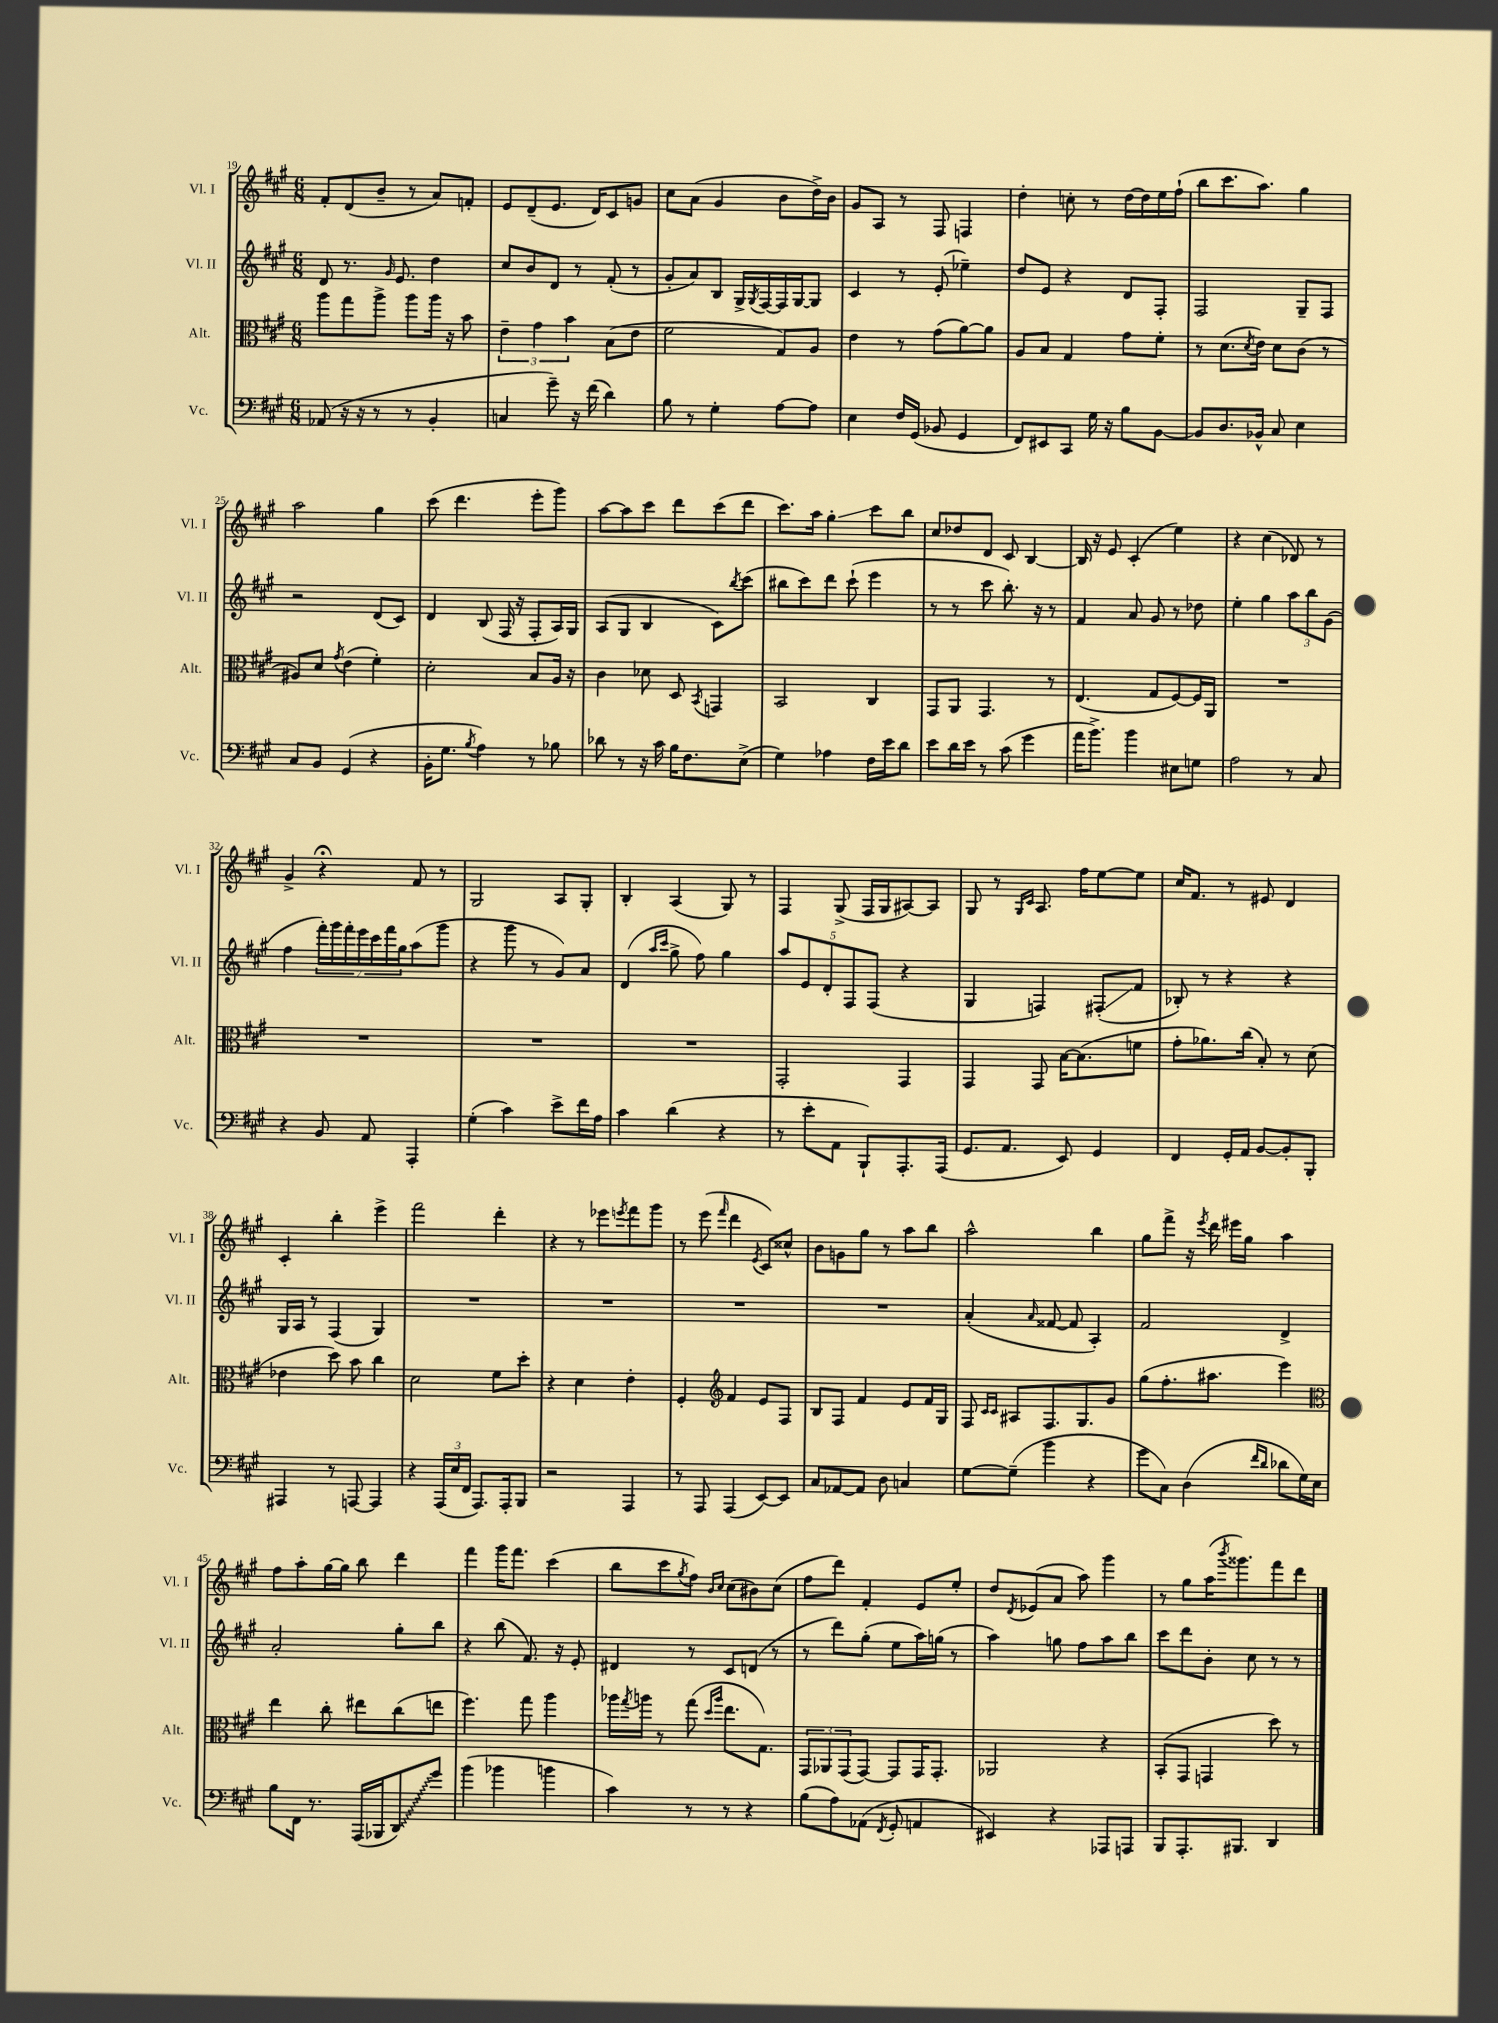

**kern	**kern	**kern	**kern
*staff4	*staff3	*staff2	*staff1
*clefF4	*clefC3	*clefG2	*clefG2
*k[f#c#g#]	*k[f#c#g#]	*k[f#c#g#]	*k[f#c#g#]
*M6/8	*M6/8	*M6/8	*M6/8
(8AA-/	8aa\L	8d/	8f#'/L
16r	8gg#\	8.r	(8d/
16r	.	.	.
8r	8aa^\J	.	8b~/J
.	.	16qqg#/	.
.	.	8.e/	.
8r	8aa\L	.	8r
4BB'/	16aa\Jk	4dd\	8a/L)
.	16r	.	.
.	8b\	.	8f'/J
=	=	=	=
4C/	6e~\	8cc#/L	8e/L
.	.	8b/	(8d~/
.	6g#\	.	.
8g#~\)	.	8d/J	8.e/J
.	6b\	.	.
16r	.	8r	.
(16f#\	.	.	16d/LK)
4d\)	(8B\L	(8f#'/	8c#/
.	8e\J	8r	8g/J
=	=	=	=
8B\	2f#\	8g#'/L	8cc#\L
8r	.	8a/)	(8a\J
4G#'\	.	8B/J	4g#/
.	.	16G#^/LL	.
.	.	8qG#/	.
.	.	[16F#/	.
[8A\L	8G#/L)	16F#/]	8b\L
.	.	[16G#/J	.
8A\]J	8A/J	8G#/]J	16dd^\L)
.	.	.	16b\JJ
=	=	=	=
4E\	4e\	4c#/	8g#/L
.	.	.	8A/J
16F#/LL	8r	8r	8r
(16GG#/JJ	.	.	.
8BB-/	(8g#\L	(8e'/	8F#/
4GG#/	[8a\)	4ee-~\)	4F/
.	8a\]J	.	.
=	=	=	=
8FF#/L)	8A/L	8dd/L	4dd'\
8EE#/	8B/J	8e/J	.
8CC#/J	4G#/	4r	8cc'\
16G#\	.	.	8r
16r	.	.	.
8B\L	8g#\L	8d/L	[16dd\LL
.	.	.	16dd\]
[8BB\J	8f#'\J	8F#'/J	16ee\
.	.	.	(16ff#`\JJ
=	=	=	=
8BB/]L	8r	2F#/	8bb\L
8.D/	(8.d\L	.	8.ccc#\
.	8qd/	.	.
16BB-^^/Jk	16e\Jk)	.	8.aa\J)
8C#/	8d\L	.	.
4E\	(8c#\J	8G#~/L	4gg#\
.	8r	8F#/J	.
=	=	=	=
8C#/L	8A#/L)	2r	2aa\
8BB/J	8d/J	.	.
.	8qg#/	.	.
(4GG#/	(4e\	.	.
4r	4f#'\)	(8d/L	4gg#\
.	.	8c#/J)	.
=	=	=	=
16BB'\LK	2d'\	4d/	(8ccc#\
8.G#\J	.	.	.
.	.	.	4.ddd\
8qB/	.	.	.
4A\)	.	(8B/	.
.	.	16F#/	.
.	.	16r	.
8r	8B/L	8F#'/L	8eee'\L
8B-\	16A/Jk	16A/L)	8ggg#\J)
.	16r	16G#/JJ	.
=	=	=	=
8d-\	4c#\	(8A/L	[8aa\L
8r	.	8G#/J	8aa\]
16r	8d-\	4B/	8ccc#\J
16c#\	.	.	.
16B\LK	8D/	.	8ddd\L
8.F#\	.	.	.
.	8qBB/	.	.
.	4GG/	8c#\L)	(8ccc#\
.	.	8qbb/	.
(8E^\J	.	(8ccc#\J	8ddd\J
=	=	=	=
4G#\)	2BB/	8bb#\L	8.ccc#\L)
.	.	8ccc#\)	.
.	.	.	16aa\Jk
4A-\	.	8ddd\J	4gg#'\
.	.	(8ccc#`\	.
16F#\LL	4C#/	4eee\	8ccc#\L
16e\J	.	.	.
8d\J	.	.	8bb\J
=	=	=	=
8e\L	8GG#/L	8r	8cc#/L
16d\L	8AA/J	8r	8dd-/
16e\JJ	.	.	.
8r	4.GG#/	8ccc#\	8d/J
(8c#\	.	8.bb'\)	8c#/
4g#\	.	.	[4B/
.	.	16r	.
.	8r	8r	.
=	=	=	=
16a\LK	(4.E/	4f#/	16B/]
8.b^\J)	.	.	16r
.	.	.	8e/
4b\	.	8a/	(4c#'/
.	8G#/L	8g#/	.
8E#\L	[8F#/)	8r	4ee\)
8G\J	16F#/]L	8dd-\	.
.	16AA/JJ	.	.
=	=	=	=
2A\	2.r	4ee'\	4r
.	.	4gg#\	(4cc#\
8r	.	12aa\L	8d-/)
.	.	12bb\	.
8C#/	.	.	8r
.	.	(12g#\J	.
=	=	=	=
4r	2.r	4ff#\	4g#^/
8BB/	.	28fff#'\LL)	4r;
.	.	28ggg#\	.
.	.	28fff#'\	.
.	.	28eee\	.
8AA/	.	.	.
.	.	28ccc#\	.
.	.	28fff#\	.
.	.	28gg#\J	.
4AAA'/	.	(8aa\	8f#/
.	.	8ggg#\J	8r
=	=	=	=
(4G#'\	2.r	4r	2G#/
4c#\)	.	8ggg#\	.
.	.	8r	.
8e^\L	.	8g#/L)	8A/L
16f#\L	.	8a/J	8G#'/J
16A\JJ	.	.	.
=	=	=	=
4c#\	2.r	(4d/	4B'/
.	.	16qqaa/LL	.
.	.	16qqccc#/JJ	.
(4d\	.	8gg#^\	(4A/
.	.	8ff#\)	.
4r	.	4gg#\	8G#/)
.	.	.	8r
=	=	=	=
8r	2GG#'/	10aa/L	4F#/
.	.	10e/	.
8e'\L	.	.	.
.	.	10d'/	.
8AA\J	.	.	(8G#^/
.	.	10F#/	.
8BBB`/L)	.	.	16F#/LL
.	.	(10F#/J	.
.	.	.	16G#/J
8.AAA'/	4GG#/	4r	[8A#/)
.	.	.	8A#/]J
(16AAA/Jk	.	.	.
=	=	=	=
8.GG#/L	4GG#/	4G#/	8G#/
.	.	.	8r
8.AA/J	.	.	.
.	.	.	16qqG#/LL
.	.	.	16qqc#/JJ
.	8GG#/	4F/)	8.A/
8EE/)	[16B\LK	.	.
.	(8.B\]	.	16ff#\LK
4GG#/	.	(8F#'/L	[8ee\
.	8f\J	8f#/J	8ee\]J
=	=	=	=
4FF#/	8g#'\L	8B-'/)	16cc#/LK
.	.	.	8.f#/J
.	8.a-\)	8r	.
16GG#'/LL	.	4r	8r
16AA/JJ	(16cc#\Jk	.	.
[8BB/L	8B'/)	.	8e#/
8BB'/]	8r	4r	4d/
8BBB'/J	(8d\	.	.
=	=	=	=
4AAA#/	4e-\	16G#/LL	4c#'/
.	.	16A/JJ	.
.	.	8r	.
8r	8dd\)	(4F#/	4bb'\
[8AAA/	8b\	.	.
4AAA/]	4cc#\	4G#/)	4eee^\
=	=	=	=
4r	2d\	2.r	2fff#\
(24AAA/LL	.	.	.
24E/	.	.	.
24FF#/JJ	.	.	.
8.AAA/L)	.	.	.
.	8f#\L	.	4ddd'\
16AAA'/k	.	.	.
8BBB/J	8dd'\J	.	.
=	=	=	=
2r	4r	2.r	4r
.	4d\	.	8r
.	.	.	8eee-\L
.	.	.	8qeee/
4AAA/	4e'\	.	8fff#\
.	.	.	8ggg#\J
=	=	=	=
8r	4F#'/	2.r	8r
8AAA/	.	.	(8eee\
*	*clefG2	*	*
.	.	.	16qqfff#/
(4AAA/	4f#/	.	4ddd\
.	.	.	8qe/
[8EE/L)	8e/L	.	8c#/L)
8EE/]J	8F#/J	.	8cc##^^/J
=	=	=	=
8C#/L	8B/L	2.r	8b\L
[8AA-/	8F#/J	.	8g\
8AA-/]J	4f#/	.	8gg#\J
8D\	.	.	8r
4C/	8e/L	.	8aa\L
.	16f#/L	.	8bb\J
.	16G#/JJ	.	.
=	=	=	=
[8G#\L	8F#/	(4a'/	2aa^^\
.	16qqc#/LL	.	.
.	16qqc#/JJ	.	.
(8G#~\]J	8A#/L	.	.
.	.	16qqa/	.
4b\	8.F#/	[8f##/	.
.	.	8f##/]	.
.	8.G#/	.	.
4r	.	4A'/)	4bb\
.	8g#/J	.	.
=	=	=	=
8g#\L	(8gg#\L	2f#/	8gg#\L
8C#\J)	8.ff#'\	.	8fff#^\J
(4D\	.	.	16r
.	.	.	8qeee/
.	8.aa#\J	.	16ddd\
.	.	.	16eee#\LL
.	.	.	16gg#\JJ
16qqf#/LL	.	.	.
16qqd/JJ	.	.	.
8d-\L	4eee\)	4d^/	4aa\
16G#\L)	.	.	.
16E\JJ	.	.	.
=	=	=	=
*	*clefC3	*	*
8B\L	4ee\	2a'/	8ff#\L
16FF#\Jk	.	.	8aa'\
8.r	.	.	.
.	8cc#'\	.	[16gg#\L
.	.	.	16gg#\]JJ
(16AAA/LL	8ee#\L	.	8bb\
16BBB-/J	.	.	.
8DD/)	(8cc#\	8gg#'\L	4ddd\
8g#/J	8ee\J	8bb\J	.
=	=	=	=
(4b\	4.ff#\)	4r	4fff#\
4b-\	.	(8bb\	16ggg#\LK
.	.	.	8.fff#\J
.	8gg#\	8.f#/)	.
4b\	4aa\	.	(4ccc#\
.	.	16r	.
.	.	8e'/	.
=	=	=	=
4c#\)	16aa-\LL	4d#/	8bb\L
.	8qgg#/	.	.
.	16aa\JJ	.	.
.	8r	.	8ccc#\
.	.	.	8qgg#/
8r	(8gg#\	8r	8ff#\J)
.	16qqdd/LL	.	16qqb/LL
.	16qqaa/JJ	.	16qqcc#/JJ
8r	8.ee\L	8c#/L	(8cc#\L
4r	.	(8d/J	8b#\)
.	8.G#\J)	.	.
.	.	8r	(8cc#\J
=	=	=	=
(8B\L	12GG#/L	8r	8ff#\L
.	12AA-/	.	.
8A\)	.	8ddd\L)	8ddd\J)
.	(12GG#/	.	.
(8AA-\J	[8GG#/J)	(8gg#'\J	4f#'/
8qFF#/	.	.	.
8GG#'/	8GG#/]L	8ee\L	.
4AA/	16GG#/K	16aa\L)	8e/L
.	8.GG#'/J	(16gg\JJ	.
.	.	8r	8ee'/J
=	=	=	=
4EE#/)	2AA-/	4aa\)	8dd/L
.	.	.	8qd/
.	.	.	(8e-/
4r	.	8gg\	8a/J
.	.	8ff#\L	8aa\)
8AAA-/L	4r	8aa\	4ggg#\
8AAA/J	.	8bb\J	.
=	=	=	=
8BBB/L	(8BB'/L	8ccc#\L	8r
8.AAA'/	8GG#/J	8ddd\	8gg#\L
.	4GG/	8b'\J	(16aa\K
.	.	.	8qbbb/
8.BBB#/J	.	.	8.ggg##\)
.	.	8cc#\	.
4DD/	8dd\)	8r	8fff#\
.	8r	8r	8ddd\J
==	==	==	==
*-	*-	*-	*-
